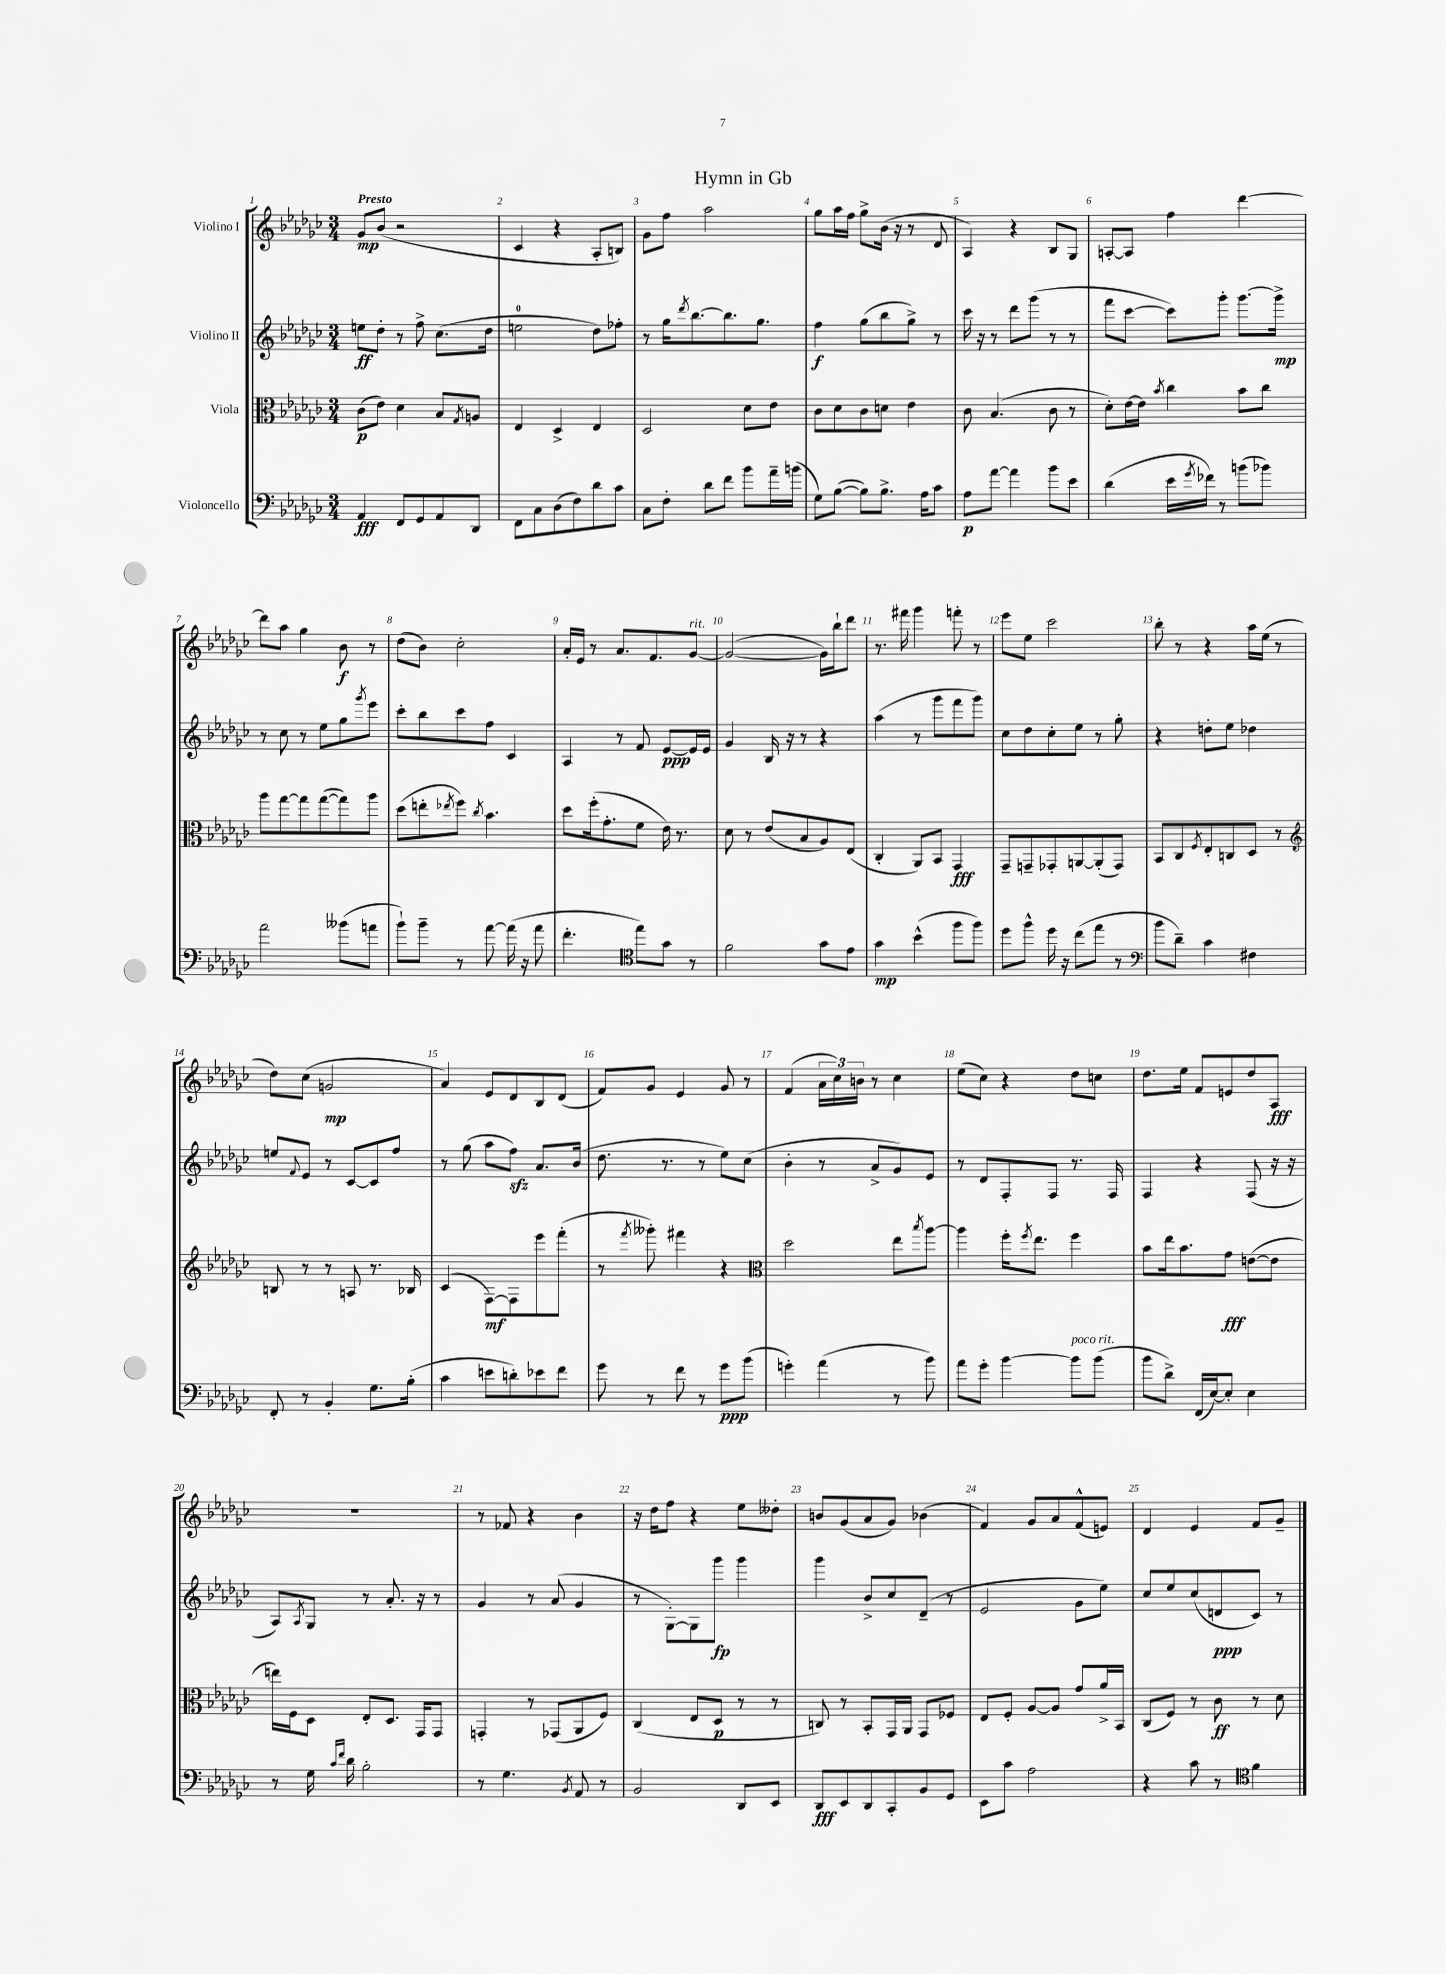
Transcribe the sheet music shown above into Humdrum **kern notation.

**kern	**kern	**kern	**kern
*staff4	*staff3	*staff2	*staff1
*clefF4	*clefC3	*clefG2	*clefG2
*k[b-e-a-d-g-c-]	*k[b-e-a-d-g-c-]	*k[b-e-a-d-g-c-]	*k[b-e-a-d-g-c-]
*M3/4	*M3/4	*M3/4	*M3/4
4AA-	(8c-	8ee	8g-
.	8e-)	8dd-'	(8b-
8FF	4d-	8r	2r
8GG-	.	8ff^	.
8AA-	8B-	(8.cc-	.
.	8qG-	.	.
8DD-	8A	.	.
.	.	16dd-	.
=	=	=	=
8FF	4E-	2ee	4c-
8C-	.	.	.
(8D-	4D-^	.	4r
8F)	.	.	.
8d-	4E-	8dd-)	8A-'
8c-	.	8ff-'	8B)
=	=	=	=
8C-	2D-	8r	8g-
8F'	.	16gg-	8ff
.	.	8qddd-	.
.	.	[8.bb-	.
8d-	.	.	2aa-
8f	.	8.bb-]	.
8b-	8d-	.	.
.	.	8.gg-	.
16a-~	8e-	.	.
(16b	.	.	.
=	=	=	=
8G-)	8c-	4ff	8gg-
([8B-	8d-	.	16aa-
.	.	.	16ff
8B-])	8c-	(8gg-	8gg-^
8.B-^	8d	8bb-	(16b-
.	.	.	16r
.	4e-	8gg-^)	8r
16A-	.	.	.
8c-	.	8r	8d-
=	=	=	=
8A-	8c-	16ccc-	4A-)
.	.	16r	.
[8a-	(4.B-	8r	.
4a-]	.	8ddd-	4r
.	.	(8ggg-	.
8b-	8c-	8r	8B-
8e-	8r	8r	8G-
=	=	=	=
(4d-	8d-')	8fff	[8A'
.	[16e-	[8ccc-	8A]
.	16e-]	.	.
.	8qb-	.	.
16e-	4cc-	8ccc-])	4ff
8qg-	.	.	.
16f-)	.	.	.
8r	.	8ggg-'	.
(8b	8b-	[8.ggg-	[4ddd-
8b-)	8cc-	.	.
.	.	16ggg-^]	.
=	=	=	=
2a-	8aa-	8r	8ddd-]
.	[8gg-	8cc-	8aa-
.	8gg-]	8r	4gg-
.	([8gg-	8ee-	.
(8b--	8gg-])	8gg-	8b-
.	.	8qggg-	.
8a	8aa-	8eee-	8r
=	=	=	=
8b-`)	(8dd-	8ccc-'	(8dd-
8b-~	8ee'	8bb-	8b-)
.	8qee-	.	.
8r	8ff)	8ccc-	2cc-'
.	8qcc-	.	.
[8a-	4.b-	8ff	.
(16a-]	.	4c-	.
16r	.	.	.
8a-	.	.	.
=	=	=	=
4.f'	8dd-	4A-	16a-'
.	.	.	16e-
.	(16ff'	.	8r
.	8.g-'	.	.
.	.	8r	8.a-
*clefC4	*	*	*
8ee-)	8f	8f	.
.	.	.	8.f
8g-	16e-)	[8e-	.
.	8.r	.	.
8r	.	16e-]	[8g-
.	.	16e-	.
=	=	=	=
2f	8d-	4g-	(2g-_
.	8r	.	.
.	(8e-	16B-	.
.	.	16r	.
.	8B-	8r	.
8g-	8A-)	4r	16g-])
.	.	.	16bb-`
8e-	(8E-	.	8ddd-
=	=	=	=
4g-	4C-'	(4aa-	8.r
.	.	.	16fff#
(4b-^^	8AA-)	8r	4ggg-
.	8BB-	8ggg-	.
8ff	4GG-	8fff	8fff'
8ff)	.	8ggg-)	8r
=	=	=	=
8dd-	8GG-~	8cc-	8eee-
8ff^^	8GG~	8dd-	8ee-
16dd-	8GG-'	8cc-'	2ccc-
16r	.	.	.
(8cc-	[8AA	8ee-	.
8ee-	(8AA']	8r	.
8r	8GG-)	8gg-'	.
=	=	=	=
*clefF4	*	*	*
8b-	8BB-	4r	8bb-'
8d-~)	8C-	.	8r
.	8qF	.	.
4c-	8E-'	8dd'	4r
.	8C	8ee-	.
4F#	8D-	4dd-	16aa-
.	.	.	(16ee-
.	8r	.	8r
=	=	=	=
*	*clefG2	*	*
8FF'	8B	8ee	8dd-)
.	.	8qqf	.
8r	8r	8e-	(8cc-
4BB-'	8r	8r	2g
.	8A	[8c-	.
8.G-	8.r	8c-]	.
.	.	8ff	.
(16B-'	16B-	.	.
=	=	=	=
4c-	(4c-	8r	4a-)
.	.	(8gg-	.
8e	[8F)	8aa-	8e-
8d')	8F]	8ff)	8d-
8e-	8eee-	8.a-	8B-
8f	(8fff'	.	(8d-
.	.	(16b-	.
=	=	=	=
8g-	8r	8.dd-	8f)
.	8qfff	.	.
8r	8ggg--')	.	8g-
.	.	8.r	.
8f	4fff#	.	4e-
8r	.	8r	.
8g-	4r	8ee-)	8g-
(8b-	.	(8cc-	8r
=	=	=	=
*	*clefC3	*	*
4g')	2dd-	4b-'	(4f
(4a-	.	8r	24a-
.	.	.	24cc-)
.	.	.	24b
.	.	8a-^	8r
8r	8ee-	8g-)	4cc-
.	8qbb-	.	.
8b-)	[8aa-	8e-	.
=	=	=	=
8a-	4aa-]	8r	(8ee-
8g-'	.	8d-	8cc-)
[4b-	16ff'	8F'	4r
.	8qff	.	.
.	8.ee-	.	.
.	.	8F	.
8b-]	4ff	8.r	8dd-
(8b-	.	.	8cc
.	.	16F	.
=	=	=	=
8b-	8b-	4F	8.dd-
8d-^)	16ee-	.	.
.	8.b-	.	16ee-
(16FF	.	4r	8f
[16E-)	.	.	.
8E-']	8g-	.	8e
4E-	([8e	(8F	8dd-
.	8e]	16r	8A-
.	.	16r	.
=	=	=	=
8r	16ee)	8A-)	2.r
.	16F	.	.
.	.	8qA-	.
16G-	8D-	8G-	.
16qqc-	.	.	.
16qqf	.	.	.
16d-	.	.	.
2B-'	8E-'	8r	.
.	8.D-	8.a-'	.
.	16GG-	16r	.
.	8GG-	8r	.
=	=	=	=
8r	4GG'	4g-	8r
4.G-	.	.	8f-
.	8r	8r	4r
.	(8GG-	(8a-	.
8qBB-	.	.	.
8AA-	8AA-	4g-	4b-
8r	8F)	.	.
=	=	=	=
2BB-	(4C-	8r	16r
.	.	.	16dd-
.	.	[8G-')	8ff
.	8E-	8G-]	4r
.	8D-	8ggg-	.
8DD-	8r	4ggg-	8ee-
8EE-	8r	.	8dd--'
=	=	=	=
8DD-	8C)	4ggg-	8b
8EE-	8r	.	(8g-
8DD-	8BB-'	8b-^	8a-
8CC-'	16GG-	8cc-	8g-)
.	16AA-	.	.
8BB-	8GG-	(8d-~	(4b-
8GG-	8F-	8r	.
=	=	=	=
8EE-	8E-	2e-	4f)
8c-	8F'	.	.
2A-	[8A-	.	8g-
.	8A-]	.	8a-
.	8g-	8g-	(8f^^
.	16a-^	8ee-)	8e)
.	16BB-	.	.
=	=	=	=
4r	(8C-	8cc-	4d-
.	8F)	8ee-	.
8c-	8r	(8cc-	4e-
8r	8c-	8d	.
*clefC4	*	*	*
4f	8r	8c-)	8f
.	8d-	8r	8g-~
==	==	==	==
*-	*-	*-	*-
